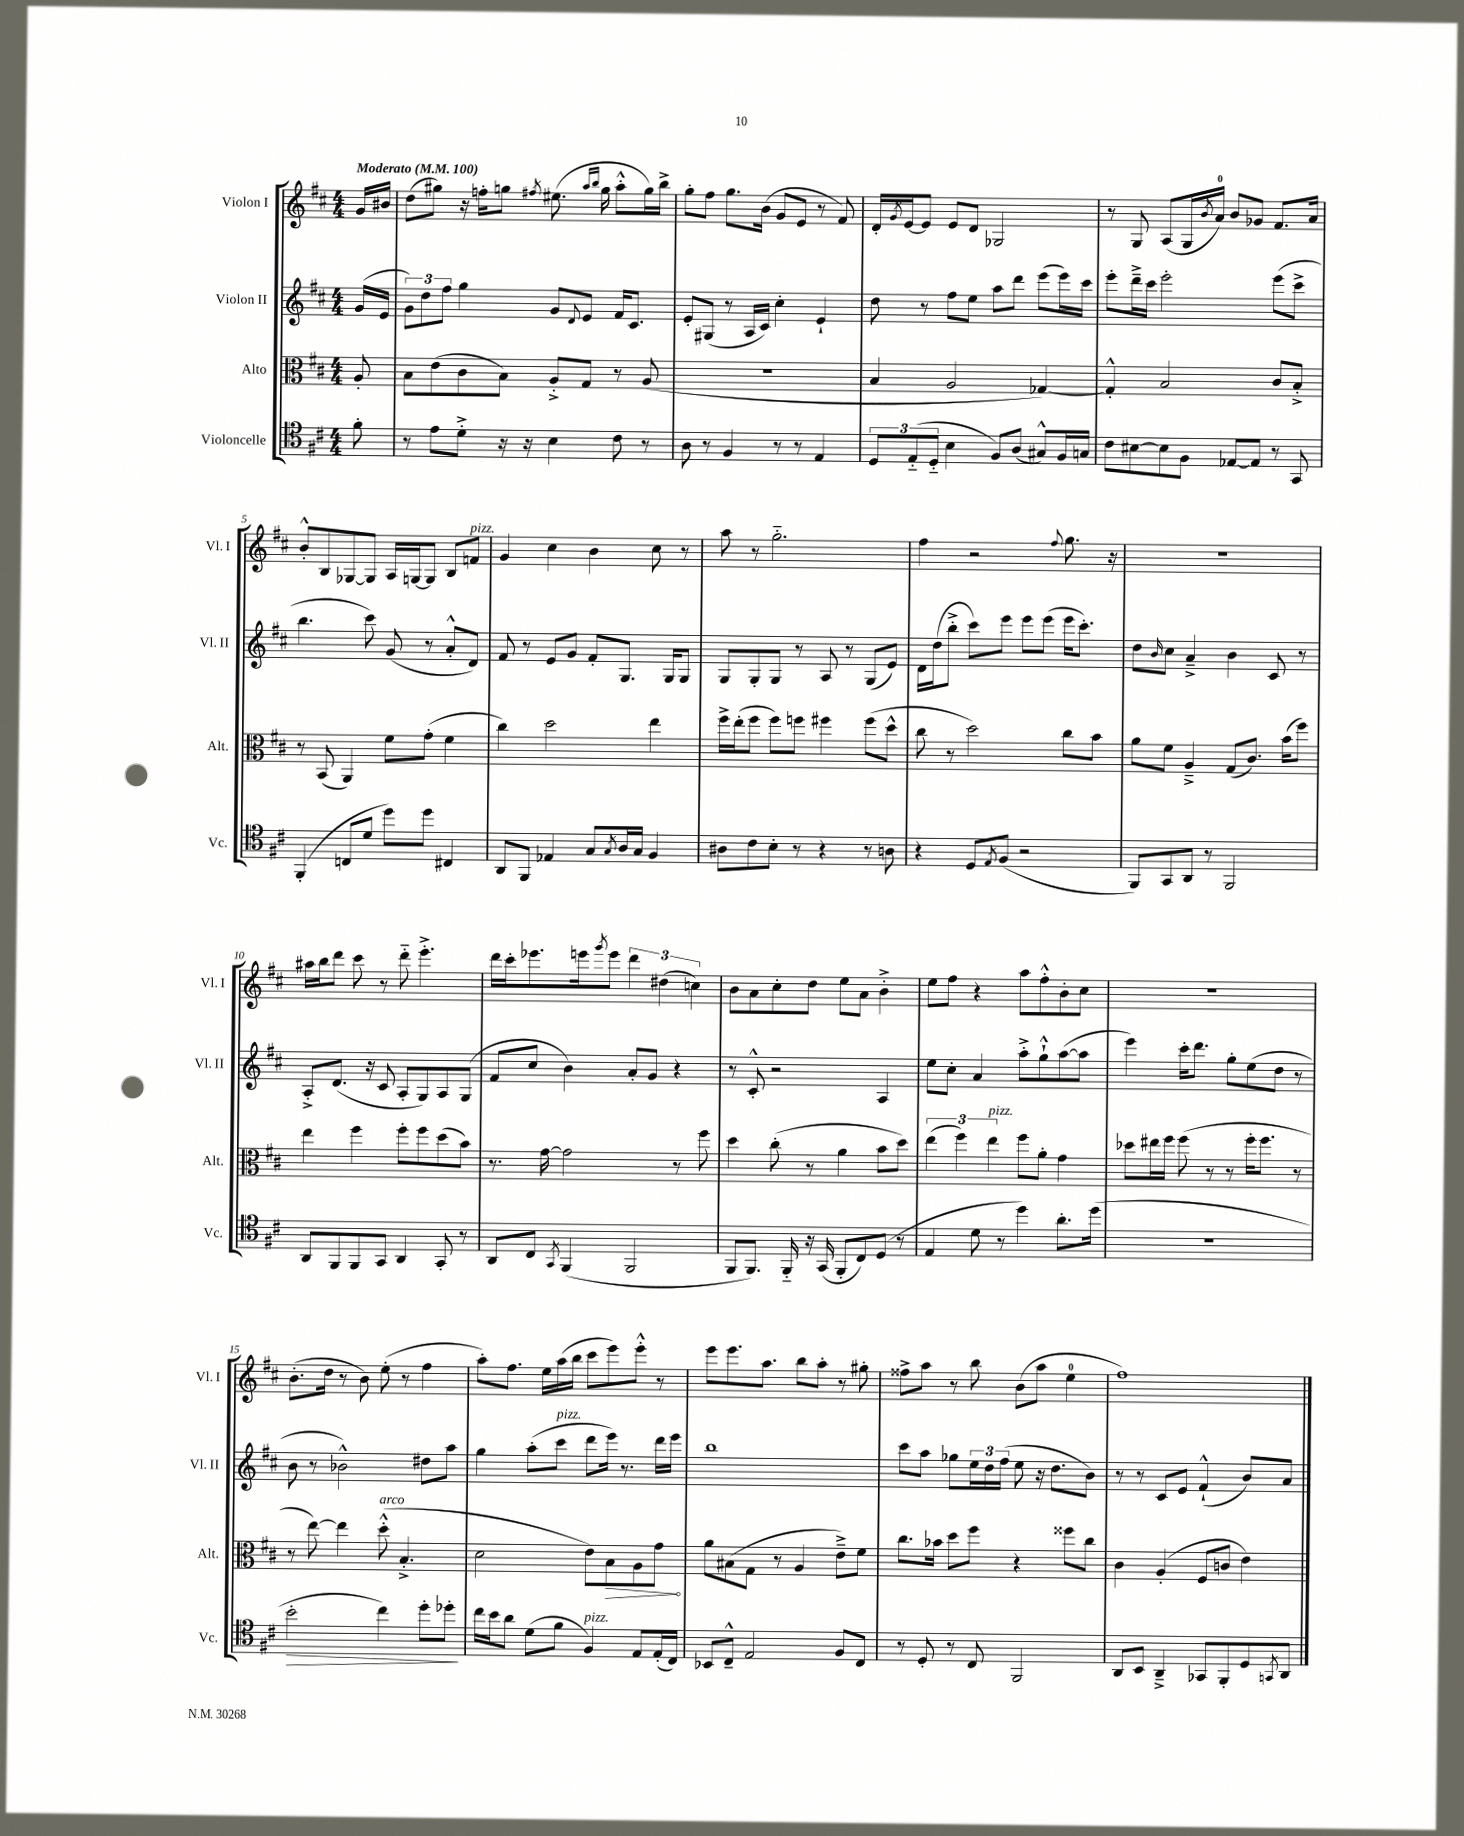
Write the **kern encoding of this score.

**kern	**kern	**kern	**kern
*staff4	*staff3	*staff2	*staff1
*clefC4	*clefC3	*clefG2	*clefG2
*k[f#c#]	*k[f#c#]	*k[f#c#]	*k[f#c#]
*M4/4	*M4/4	*M4/4	*M4/4
*MM100	*MM100	*MM100	*MM100
8f#'\	8A'/	(16g/LL	16g/LL
.	.	16e/JJ	16b#/JJ
=	=	=	=
8r	8B\L	12g\L)	(8dd\L
.	.	12dd\	.
8e\L	(8e\	.	8gg#\J)
.	.	12ff#\J	.
8d'^\J	8c#\	4gg\	16r
.	.	.	16ff'\LK
16r	8B\J)	.	8gg\J
16r	.	.	.
.	.	.	8qff#/
4B\	8A'^/L	8g/L	(8.ee#\
.	.	8qqd/	.
.	8G/J	8e/J	.
.	.	.	16qqaa/LL
.	.	.	16qqbb/JJ
.	.	.	16gg\
8c#\	8r	16f#/LK	8aa'^^\L
.	.	8.c#/J	.
8r	(8A/	.	16gg\L)
.	.	.	16bb^\JJ
=	=	=	=
8A\	1r	8e'/L	8gg'\L
8r	.	(8G#/J	8ff#\J
4F#/	.	8r	8.gg\L
.	.	16A/LL	.
.	.	16c#/JJ)	(16b\Jk
8r	.	4cc#'\	8g/L
8r	.	.	8e/J
4E/	.	4e`/	8r
.	.	.	8f#/)
=	=	=	=
12D/L	4B/	8dd\	16d'/LL
.	.	.	8qg/
.	.	.	[16e/J
(12E'~/	.	.	.
.	.	8r	8e/]J
12D'~/J	.	.	.
4B\	2A/	8ff#\L	8e/L
.	.	8ee\J	8d/J
8F#/L)	.	8aa\L	2G-/
(8A/J	.	8ddd\J	.
8G#^^/L)	[4G-/)	(8eee\L	.
16F#/L	.	16eee\L)	.
16G/JJ	.	16ccc#\JJ	.
=	=	=	=
8c#\L	4G-'^^/]	8eee'\L	8r
[8B#\	.	16ddd~^\L	8G/
.	.	16ccc#\JJ	.
8B#\]	2B/	2eee'\	(8A/L
8F#\J	.	.	16G/L
.	.	.	8qb/
.	.	.	16a/JJ)
[8E-/L	.	.	8b/L
8E-/]J	.	.	8g-/J
8r	8c#/L	(8eee\L	8.f#/L
8GG/	8B'^/J	8ccc#^\J	.
.	.	.	16a/Jk
=	=	=	=
(4FF#'/	8r	4.bb\	8b'^^/L
.	(8BB/	.	8B/
8C/L	4AA/)	.	[8G-/
8d/J	.	8ccc#\)	8G-/]J
8dd\L)	8f#\L	(8g/	16A/LL
.	.	.	[16G/J
8dd\J	(8g'\J	8r	8G/]J
4C#/	4f#\	8a'^^/L	8B/L
.	.	8d/J)	8f/J
=	=	=	=
8AA/L	4cc#\)	8f#/	4g/
8FF#/J	.	8r	.
4E-/	2dd\	8e/L	4cc#\
.	.	8g/J	.
8G/L	.	8f#'/L	4b\
8qG/	.	.	.
16A/L	.	8.G/J	.
16G/JJ	.	.	.
4F#/	4ee\	.	8cc#\
.	.	16G/LK	.
.	.	8G/J	8r
=	=	=	=
8A#\L	16ff#^\LL	8G/L	8aa\
.	(16ee'\J	.	.
8c#\	8ff#\J	8G'/	8r
8B'\J	8ff#\L)	8G/J	2.gg'~\
8r	8ff\J	8r	.
4r	4ff#\	8A/	.
.	.	8r	.
8r	(8ff#\L	(8G/L	.
8A\	8dd^^\J	8e/J)	.
=	=	=	=
4r	8cc#\	16d\LL	4ff#\
.	.	(16dd\J	.
.	8r	8bb'^\J	.
8D/L	2dd\)	8ccc#\L)	2r
8qE/	.	.	.
(8F#/J	.	8eee\J	.
2r	.	8eee\L	.
.	.	(8eee\J	.
.	.	.	8qqff#/
.	8cc#\L	16eee\LK	8.gg\
.	.	8.ccc#'\J)	.
.	8b\J	.	.
.	.	.	16r
=	=	=	=
8FF#/L)	8a\L	8dd\L	1r
.	.	16qqb/	.
8GG/	8f#\J	8cc#\J	.
8AA/J	4A~^/	4a~^/	.
8r	.	.	.
2FF#/	(8G/L	4b\	.
.	8.c#/J)	.	.
.	.	8c#/	.
.	(16b\LK	.	.
.	8ff#\J)	8r	.
=	=	=	=
8AA/L	4ee\	8A'^/L	16aa#\LL
.	.	.	16bb\J
8FF#/	.	(8.d/J	8ddd\J
8FF#/	4ff#\	.	8ccc#\
.	.	16r	.
8GG/J	.	8c#/	8r
4AA/	8ff#'\L	8A'/L	8ddd'~\
.	8ff#\	8G/)	4.eee'^\
8GG'/	(8dd\	8A/	.
8r	8b\J)	(8G/J	.
=	=	=	=
8AA/L	8.r	8f#/L	16ddd\LL
.	.	.	16ccc#'\J
8C#/J	.	8cc#/J	8.eee-\
.	[16g\	.	.
8qGG/	.	.	.
(4FF#/	2g\]	4b\)	.
.	.	.	16eee\k
.	.	.	8qggg/
.	.	.	8eee\J
2FF#/	.	8a'/L	6ddd\
.	.	8g/J	.
.	.	.	(6dd#\
.	8r	4r	.
.	.	.	6cc\)
.	8ff#\	.	.
=	=	=	=
8FF#/L	4dd\	8r	8b\L
8.FF#/J)	.	8c#'^^/	8a\
.	(8cc#'\	2r	8cc#'\
16FF#'~/	.	.	.
16r	8r	.	8dd\J
(16GG/	.	.	.
8FF#'/L	4a\	.	8ee\L
8C#/)	.	.	8a\J
(8D/J	8b\L	4A/	4b'^\
8r	8dd\J)	.	.
=	=	=	=
4E/	(6ee\	8ee\L	8ee\L
.	.	8cc#'\J	8ff#\J
.	6ff#\)	.	.
8d\	.	4a/	4r
.	6ee\	.	.
8r	.	.	.
4dd\)	8ff#\L	8aa'^\L	8aa\L
.	8a'\J	8gg`^^\	8ff#'^^\
8.a'\L	4g\	([8aa\	8b'\
.	.	8aa\]J	8cc#\J
(16dd\Jk	.	.	.
=	=	=	=
1r	8dd-\L	4eee\)	1r
.	16ee#\L	.	.
.	16ff#\JJ	.	.
.	(8ff#\	16ccc#'\LK	.
.	.	8.ddd\J	.
.	8r	.	.
.	8r	8gg'\L	.
.	16ff#'\LK	(8ee\	.
.	8.ff#\J	.	.
.	.	8dd\J	.
.	8r	8r	.
=	=	=	=
2b'\	8r	8b\	(8.b'\L
.	[8ee\)	8r	.
.	.	.	16dd\Jk
.	4ee\]	2b-^^\)	8r
.	.	.	8b\)
4cc#\)	(8dd'^^\	.	(8ee'\
.	4.B'^/	.	8r
8dd'\L	.	8dd#\L	4ff#\
8dd-'\J	.	8aa\J	.
=	=	=	=
16cc#\LL	2d\	4gg\	8aa'\L)
16b\J	.	.	.
8a\J	.	.	8.ff#\J
(8d\L	.	(8aa'\L	.
.	.	.	16ee\LL
8f#\J	.	8ccc#\J	(16aa\
.	.	.	16bb\JJ
4F#/)	8e\L)	8ddd\L	8ccc#\L
.	8B\	16eee\Jk)	8eee\)
.	.	8.r	.
8E/L	8A\	.	8eee'^^\J
(16E'/L	8g\J	16ddd\LL	8r
16C#/JJ)	.	16eee\JJ	.
=	=	=	=
8BB-/L	8a\L	1bb	8eee\L
8C#~^^/J	(8B#\	.	8.eee\
2E/	8G\J	.	.
.	.	.	8.aa\J
.	8r	.	.
.	4A/	.	8bb\L
.	.	.	8aa'\J
8F#/L	8e~^\L)	.	8r
8C#/J	8f#\J	.	8gg#'\
=	=	=	=
8r	8.cc#\L	8ccc#\L	8ff##^\L
8D'/	.	8aa\J	8aa\J
.	16b-\Jk	.	.
8r	8dd\L	8gg-\L	8r
8C#/	8ff#\J	24ee\L	8bb\
.	.	24dd\	.
.	.	(24ff#\JJ	.
2FF#/	4r	8ee\	(8b\L
.	.	16r	8aa\J
.	.	8.dd\L	.
.	8ff##\L	.	4ee\
.	8cc#\J	8b\J)	.
=	=	=	=
8AA/L	4c#\	8r	1ff#)
8BB/J	.	8r	.
4AA~^/	(4A'/	8c#/L	.
.	.	8e/J	.
8GG-/L	8F#/L	(4f#`^^/	.
8FF#'/	8c/J	.	.
8D/	4e\)	8b/L)	.
8qGG/	.	.	.
8AA/J	.	8a/J	.
==	==	==	==
*-	*-	*-	*-
